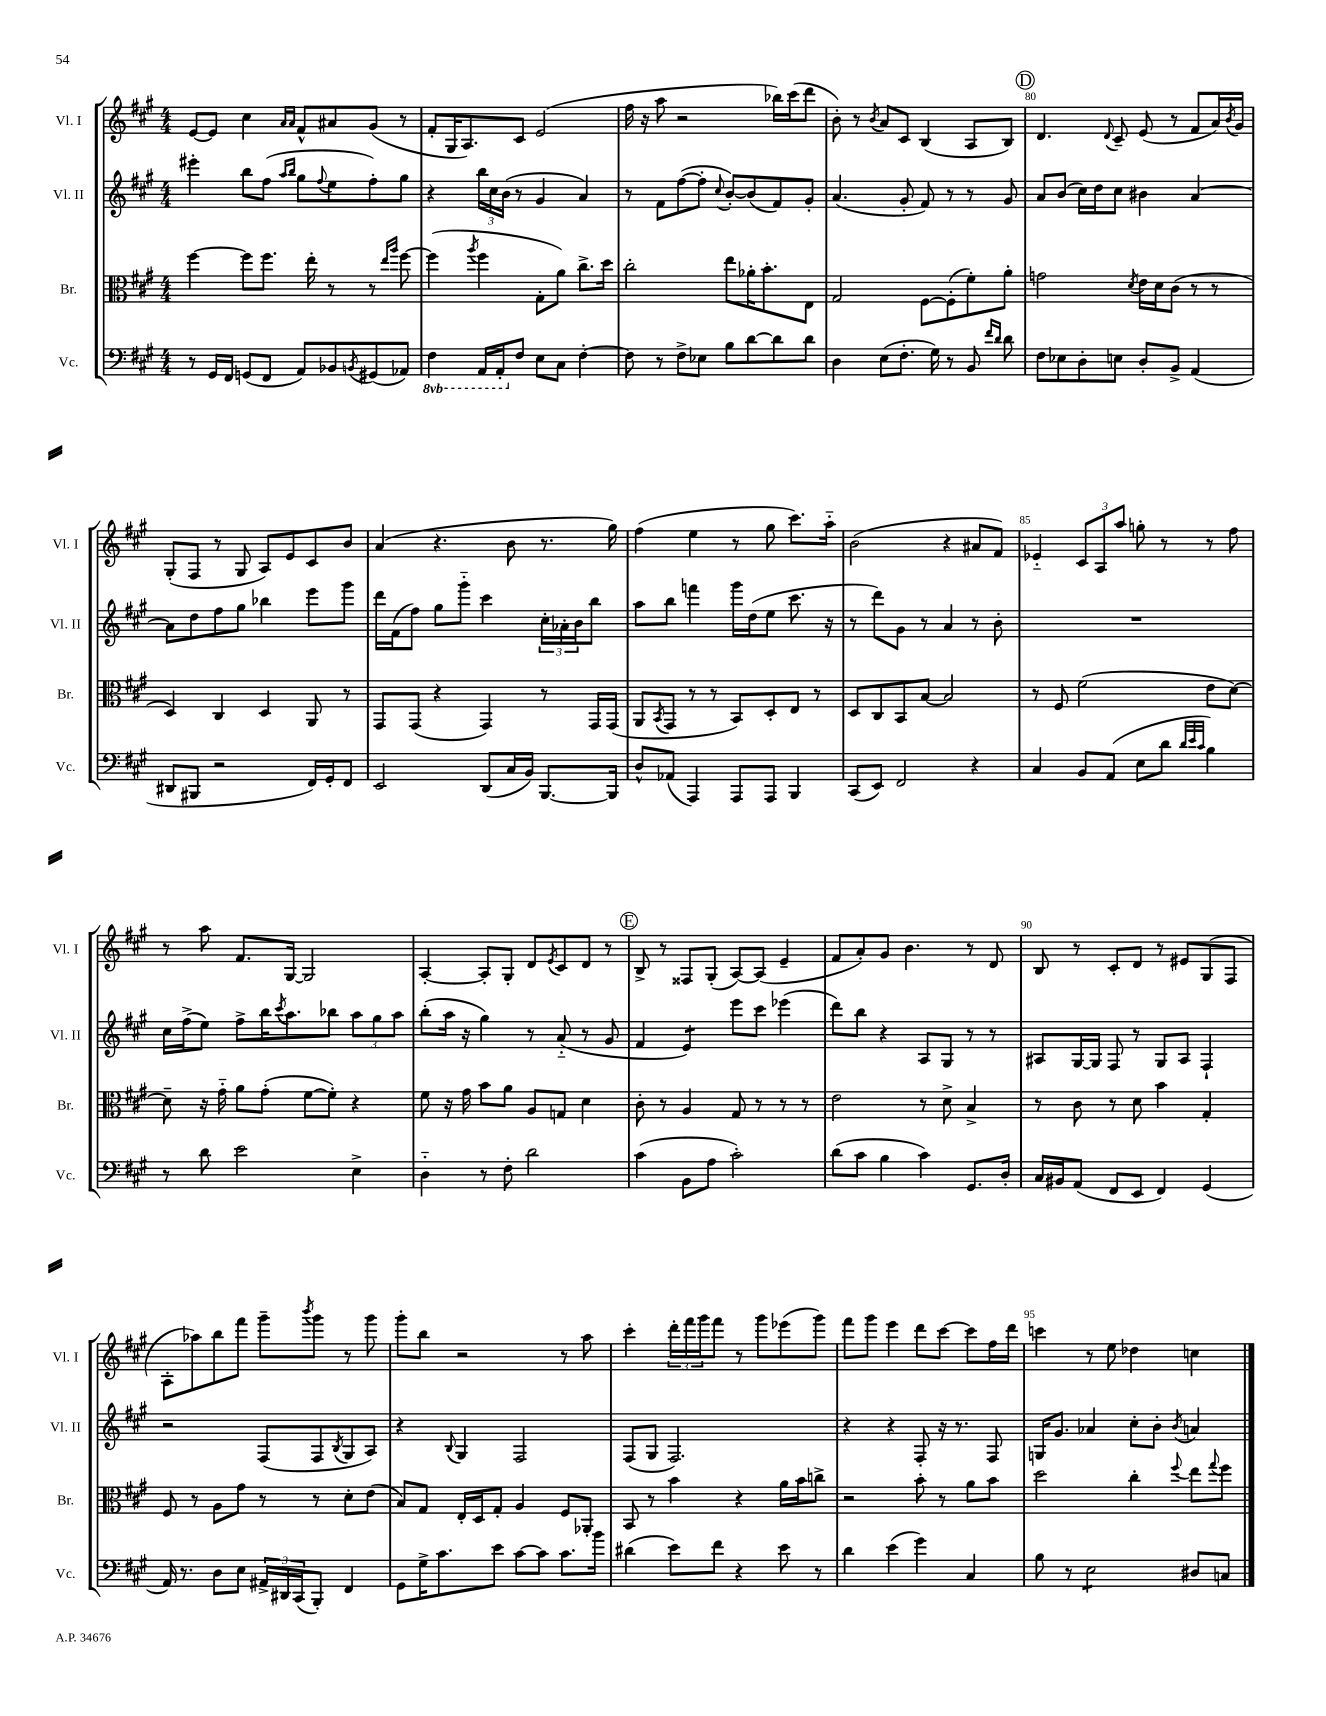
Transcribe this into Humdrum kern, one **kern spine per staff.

**kern	**kern	**kern	**kern
*staff4	*staff3	*staff2	*staff1
*clefF4	*clefC3	*clefG2	*clefG2
*k[f#c#g#]	*k[f#c#g#]	*k[f#c#g#]	*k[f#c#g#]
*M4/4	*M4/4	*M4/4	*M4/4
8r	[4ff#	4eee#'	[8e
16GG#	.	.	8e]
16FF#	.	.	.
(8GG	8ff#]	8bb	4cc#
8FF#	8.ff#	(8ff#	.
.	.	16qqaa	16qqa
.	.	16qqbb	16qqa
8AA)	.	8gg#	8f#^^
.	16ee'	.	.
.	.	8qqff#	.
8BB-	8r	8ee	8a#
8qBB	.	.	.
(8GG#	8r	8ff#')	(8g#
.	16qqee	.	.
.	16qqaa	.	.
8AA-)	[8ff#	8gg#	8r
=	=	=	=
4FF#	(4ff#]	4r	8f#'
.	.	.	16G#
.	.	.	8.A)
.	8qaa	.	.
16AAA	4ff#	24bb	.
.	.	24cc#	.
16AAA'	.	.	.
.	.	(24b	.
8F#	.	8r	8c#
8E	8G#'	4g#	(2e
8C#	8a)	.	.
[4F#'	8.cc#^	4a)	.
.	16dd	.	.
=	=	=	=
8F#]	2cc#'	8r	16ff#
.	.	.	16r
8r	.	8f#	8aa
8F#^	.	([8ff#	2r
8E-	.	8ff#']	.
.	.	8qqcc#	.
8B	8ee	[8b')	.
[8d	16a-'	(8b]	.
.	8.b'	.	.
8d]	.	8f#)	16bb-)
.	.	.	(16ccc#
8d	8E	8g#'	8ddd
=	=	=	=
4D	2G#	(4.a	8b')
.	.	.	8r
.	.	.	8qb
(8E	.	.	8a
8.F#'	.	8g#'	8c#
.	[8F#	8f#)	(4B
16G#)	.	.	.
8r	(8F#']	8r	.
8BB	8f#')	8r	8A
16qqf#	.	.	.
16qqd	.	.	.
8d	8a'	8g#	8B)
=	=	=	=
8F#	2g	8a	4.d
8E-	.	(8b	.
8D'	.	16cc#)	.
.	.	16dd	.
.	.	.	8qqd
8E	.	8cc#	8c#~
.	8qd	.	.
8D'	16e	4b#	(8e
.	16d	.	.
8BB^	(8c#	.	8r
(4AA	8r	[4a	8f#
.	8r	.	16a)
.	.	.	8qb
.	.	.	16g#
=	=	=	=
8DD#	4D)	8a]	(8G#'
8BBB#	.	8dd	8F#
2r	4C#	8ff#	8r
.	.	8gg#	8G#
.	4D	4bb-	8A)
.	.	.	8e
16FF#)	8AA	8eee	8c#
16GG#'	.	.	.
8FF#	8r	8ggg#	8b
=	=	=	=
2EE	8GG#	16ddd	(4a
.	.	(16f#	.
.	(8GG#	8ff#)	.
.	4r	8gg#	4.r
.	.	8ggg#'~	.
(8DD	4GG#)	4ccc#	.
16C#	.	.	8b
16BB)	.	.	.
[8.BBB	8r	24cc#'	8.r
.	.	24a-'	.
.	.	24b	.
.	16GG#	8bb	.
16BBB]	(16GG#	.	16gg#)
=	=	=	=
8D^^	8AA	8aa	(4ff#
.	8qBB	.	.
(8AA-	8GG#	8bb	.
4AAA)	8r	4fff	4ee
.	8r	.	.
8AAA	8BB)	16ggg#	8r
.	.	(16dd	.
8AAA	8D'	8ee	8gg#
4BBB	8E	8.ccc#	8.ccc#)
.	8r	.	.
.	.	16r	16aa'~
=	=	=	=
(8CC#	8D	8r	(2b
8EE)	8C#	8ddd)	.
2FF#	8BB	8g#	.
.	[8B	8r	.
.	2B]	4a	4r
4r	.	8r	8a#
.	.	8b'	8f#)
=	=	=	=
4C#	8r	1r	4e-'~
.	8F#	.	.
8BB	(2f#	.	12c#
.	.	.	12A
(8AA	.	.	.
.	.	.	12aa
8E	.	.	8gg'
8d	.	.	8r
32qqd	.	.	.
32qqe	.	.	.
32qqc#	.	.	.
4B)	8e	.	8r
.	[8d)	.	8ff#
=	=	=	=
8r	8d~]	16cc#	8r
.	.	(16ff#^	.
8d	16r	8ee)	8aa
.	16g#'~	.	.
2e	8a	8ff#^	8.f#
.	(8g#'	16bb	.
.	.	8qccc#	.
.	.	8.aa	[16G#
.	[8f#	.	2G#]
.	8f#'])	8bb-	.
4E^	4r	12aa	.
.	.	12gg#	.
.	.	12aa	.
=	=	=	=
4D'~	8f#	(8bb'	[4A'
.	16r	16aa	.
.	16g#	16r	.
8r	8b	4gg#)	8A']
8F#'	8a	.	8G#'
2d	8A	8r	8d
.	.	.	8qe
.	8G	(8a'~	8c#
.	4d	8r	8d
.	.	8g#	8r
=	=	=	=
(4c#	8c#'	4f#	8B^
.	8r	.	8r
8BB	4A	4e)	8F##
8A	.	.	(8G#'
2c#')	8G#	8eee	[8A)
.	8r	8ccc#	(8A]
.	8r	(4eee-	4e~
.	8r	.	.
=	=	=	=
(8d	2e	8ddd)	8f#
8c#	.	8bb	8a')
4B	.	4r	8g#
.	.	.	4.b
4c#)	8r	8A	.
.	8d^	8G#	.
8.GG#	4B^	8r	8r
.	.	8r	8d
16D'	.	.	.
=	=	=	=
16C#	8r	8A#	8B
16BB#	.	.	.
(8AA	8c#	[16G#	8r
.	.	16G#]	.
8FF#	8r	8F#	8c#'
8EE	8d	8r	8d
4FF#)	4b	8G#	8r
.	.	8A#	8e#
(4GG#	4G#'	4F#`	(8G#
.	.	.	8F#
=	=	=	=
16AA)	8F#	2r	8A'
8.r	.	.	.
.	8r	.	8aa-)
8D	8A	.	8bb
8E	8g#	.	8fff#
24AA#^	8r	(8F#	8ggg#~
24DD#	.	.	.
(24CC#	.	.	.
.	.	.	8qbbb
8BBB')	8r	8F#	8ggg#
.	.	8qB	.
4FF#	8d'	8G#	8r
.	(8e	8A)	8ggg#
=	=	=	=
8GG#	8B)	4r	8ggg#'
16G#^	8G#	.	8bb
8.c#	.	.	.
.	.	8qqB	.
.	16E'	4G#	2r
.	16D	.	.
8e	8G#'	.	.
[8c#	4A	2F#	.
8c#]	.	.	.
8.c#	8F#	.	8r
.	8AA-'	.	8aa
16b	.	.	.
=	=	=	=
(4d#	8BB	(8F#	4ccc#'
.	8r	8G#	.
8e)	4b	2.F#)	24ddd'
.	.	.	24fff#
.	.	.	24ggg#
8f#	.	.	8fff#
4r	4r	.	8r
.	.	.	8ggg#
8e	16a	.	(8eee-
.	16b	.	.
8r	8cc^	.	8ggg#)
=	=	=	=
4d	2r	4r	8fff#
.	.	.	8ggg#
(4e	.	4r	4eee
4g#)	8b'	8F#'	8ddd
.	8r	16r	[8ccc#
.	.	8.r	.
4C#	8a	.	8ccc#]
.	8b	8F#	16ff#
.	.	.	16ddd
=	=	=	=
8B	2dd	16G	4ccc
.	.	8.g#	.
8r	.	.	.
2E	.	4a-	8r
.	.	.	8ee
.	4cc#'	8cc#'	4dd-
.	.	8b'	.
.	8qqff#	8qb	.
8D#	8ee	4a	4cc
.	8qqgg#	.	.
8C	8ff#	.	.
==	==	==	==
*-	*-	*-	*-
